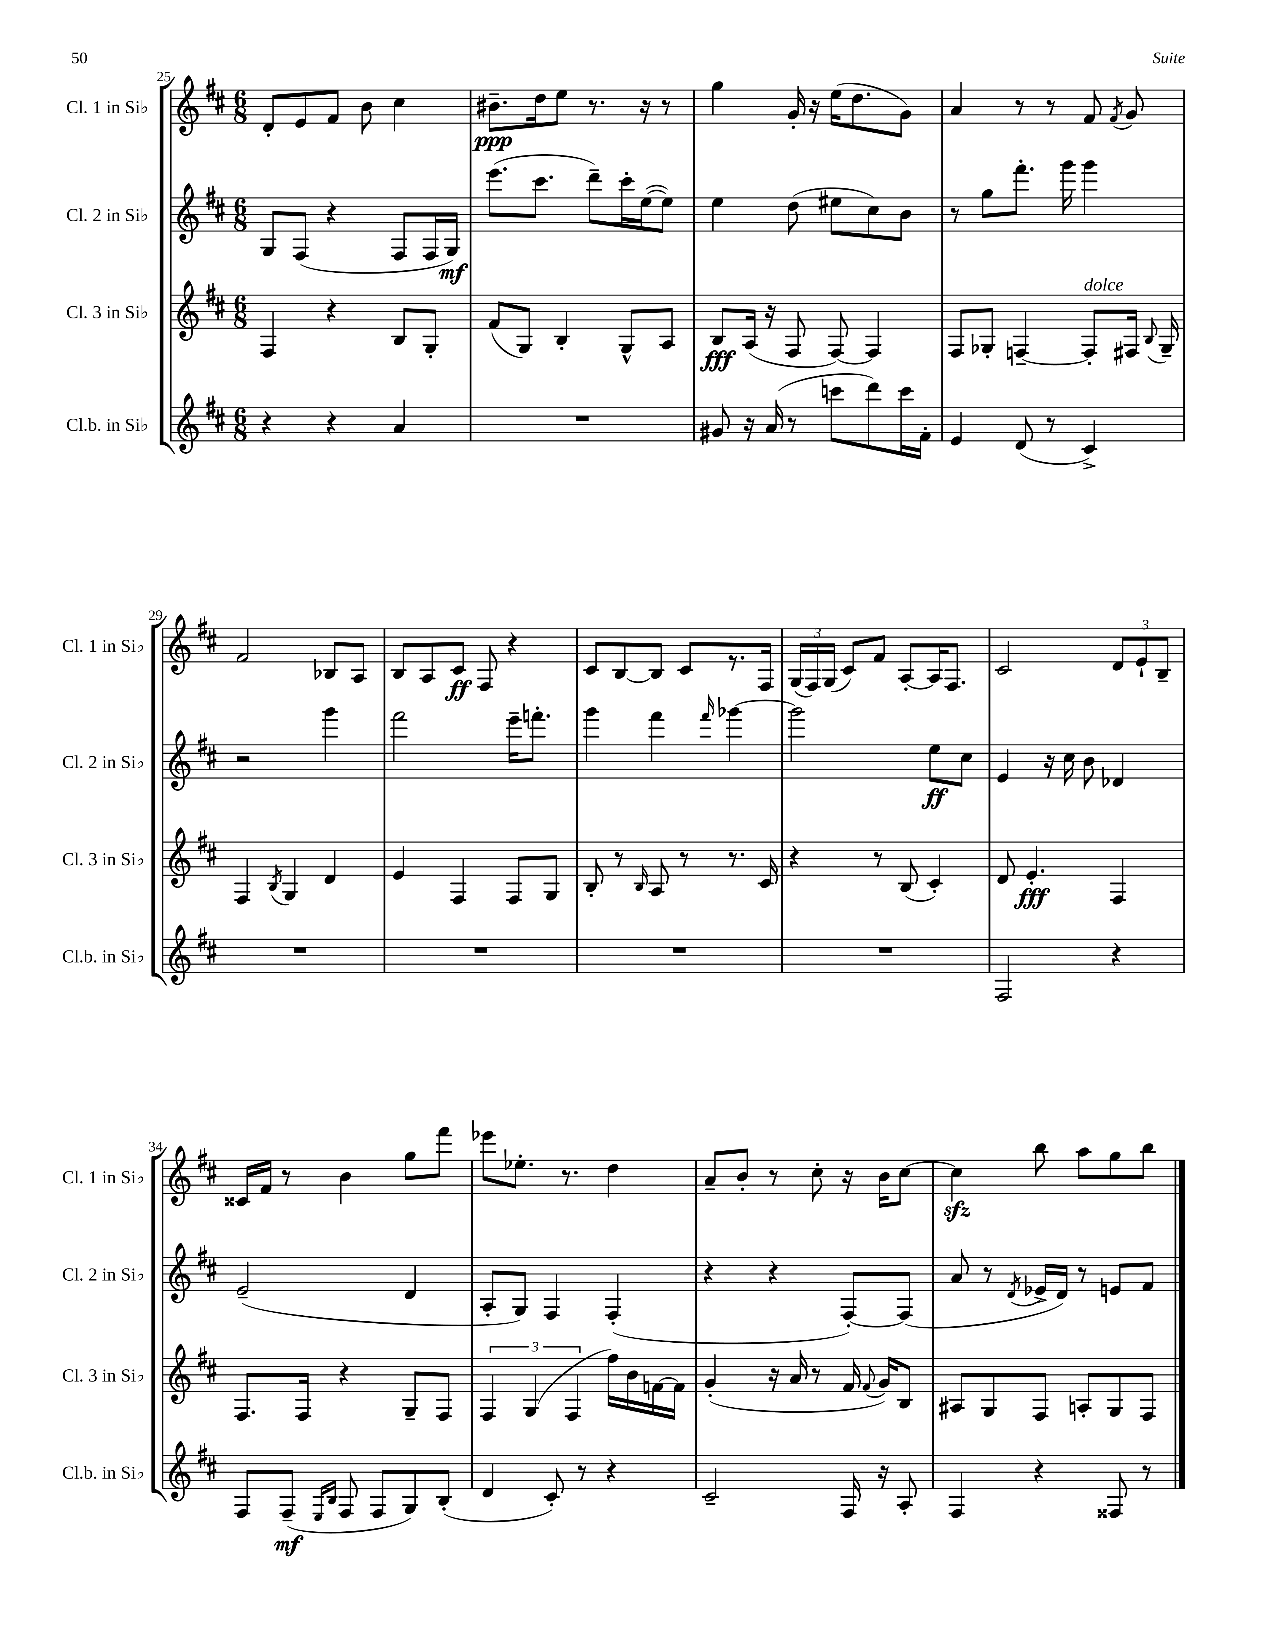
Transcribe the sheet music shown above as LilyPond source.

<<
\new StaffGroup <<
\new Staff = "s0" \with { instrumentName = "Cl. 1 in Sib" shortInstrumentName = "Cl. 1 in Sib" } {
    \clef treble \key d \major \numericTimeSignature \time 6/8
    \autoBeamOff d'8[-. e'8 fis'8] b'8 cis''4 |
    bis'8.[--\ppp d''16 e''8] r8. r16 r8 |
    g''4 g'16-. r16 e''16[( d''8. g'8]) |
    a'4 r8 r8 fis'8 \acciaccatura { fis'8 } g'8 |
    fis'2 bes8[ a8] |
    b8[ a8 cis'8]\ff fis8 r4 |
    cis'8[ b8~ b8] cis'8[ r8. fis16] |
    \tuplet 3/2 { g16[( fis16) g16]( } cis'8[) fis'8] a8[~-. a16 fis8.] |
    cis'2 \tuplet 3/2 { d'8[ e'8-! b8]-- } |
    cisis'16[ fis'16] r8 b'4 g''8[ fis'''8] |
    ees'''8[ ees''8.]-. r8. d''4 |
    a'8[-- b'8]-. r8 cis''8-. r16 b'16[ cis''8]~ |
    cis''4\sfz b''8 a''8[ g''8 b''8] \bar "|." |
}
\new Staff = "s1" \with { instrumentName = "Cl. 2 in Sib" shortInstrumentName = "Cl. 2 in Sib" } {
    \clef treble \key d \major \numericTimeSignature \time 6/8
    \autoBeamOff g8[ fis8]( r4 fis8[ fis16 g16]\mf) |
    e'''8.[( cis'''8.] d'''8[--) cis'''16-. e''16~( e''8]) |
    e''4 d''8( eis''8[ cis''8) b'8] |
    r8 g''8[ fis'''8.]-. g'''16 g'''4 |
    r2 g'''4 |
    fis'''2 e'''16[-- f'''8.]-. |
    g'''4 fis'''4 \grace { fis'''16 } ges'''4~ |
    ges'''2 e''8[\ff cis''8] |
    e'4 r16 cis''16 b'8 des'4 |
    e'2--( d'4 |
    a8[-. g8]) fis4 fis4-.( |
    r4 r4 fis8[~-.) fis8]( |
    a'8 r8 \acciaccatura { d'8 } ees'16[-> d'16]) r8 e'8[ fis'8] \bar "|." |
}
\new Staff = "s2" \with { instrumentName = "Cl. 3 in Sib" shortInstrumentName = "Cl. 3 in Sib" } {
    \clef treble \key d \major \numericTimeSignature \time 6/8
    \autoBeamOff fis4 r4 b8[ g8]-. |
    fis'8[( g8]) b4-. g8[-^ a8] |
    b8[\fff a16]( r16 fis8 fis8~) fis4 |
    fis8[ ges8]-. f4~-- f8[-.^\markup { \italic "dolce" } fis16] \appoggiatura { b8 } ges16-- |
    fis4 \acciaccatura { b8 } g4 d'4 |
    e'4 fis4 fis8[ g8] |
    b8-. r8 \grace { b16 } a8 r8 r8. cis'16 |
    r4 r8 b8( cis'4-.) |
    d'8 e'4.-.\fff fis4 |
    fis8.[ fis16] r4 g8[-- fis8] |
    \tuplet 3/2 { fis4 g4( fis4 } fis''16[) b'16 f'16~ f'16] |
    g'4-.( r16 a'16 r8 fis'16 \appoggiatura { fis'8 } g'16[) b8] |
    ais8[ g8 fis8] a8[-. g8 fis8] \bar "|." |
}
\new Staff = "s3" \with { instrumentName = "Cl.b. in Sib" shortInstrumentName = "Cl.b. in Sib" } {
    \clef treble \key d \major \numericTimeSignature \time 6/8
    \autoBeamOff r4 r4 a'4 |
    R2. |
    gis'8 r16 a'16( r8 c'''8[ d'''8) c'''16 fis'16]-. |
    e'4 d'8( r8 cis'4->) |
    R2. |
    R2. |
    R2. |
    R2. |
    fis2 r4 |
    fis8[ fis8]--\mf( \grace { e16[ b16] } fis8 fis8[ g8) b8]-.( |
    d'4 cis'8-.) r8 r4 |
    cis'2-- fis16 r16 a8-. |
    fis4 r4 fisis8 r8 \bar "|." |
}
>>
>>
\layout { \context { \Score currentBarNumber = #25 } }
